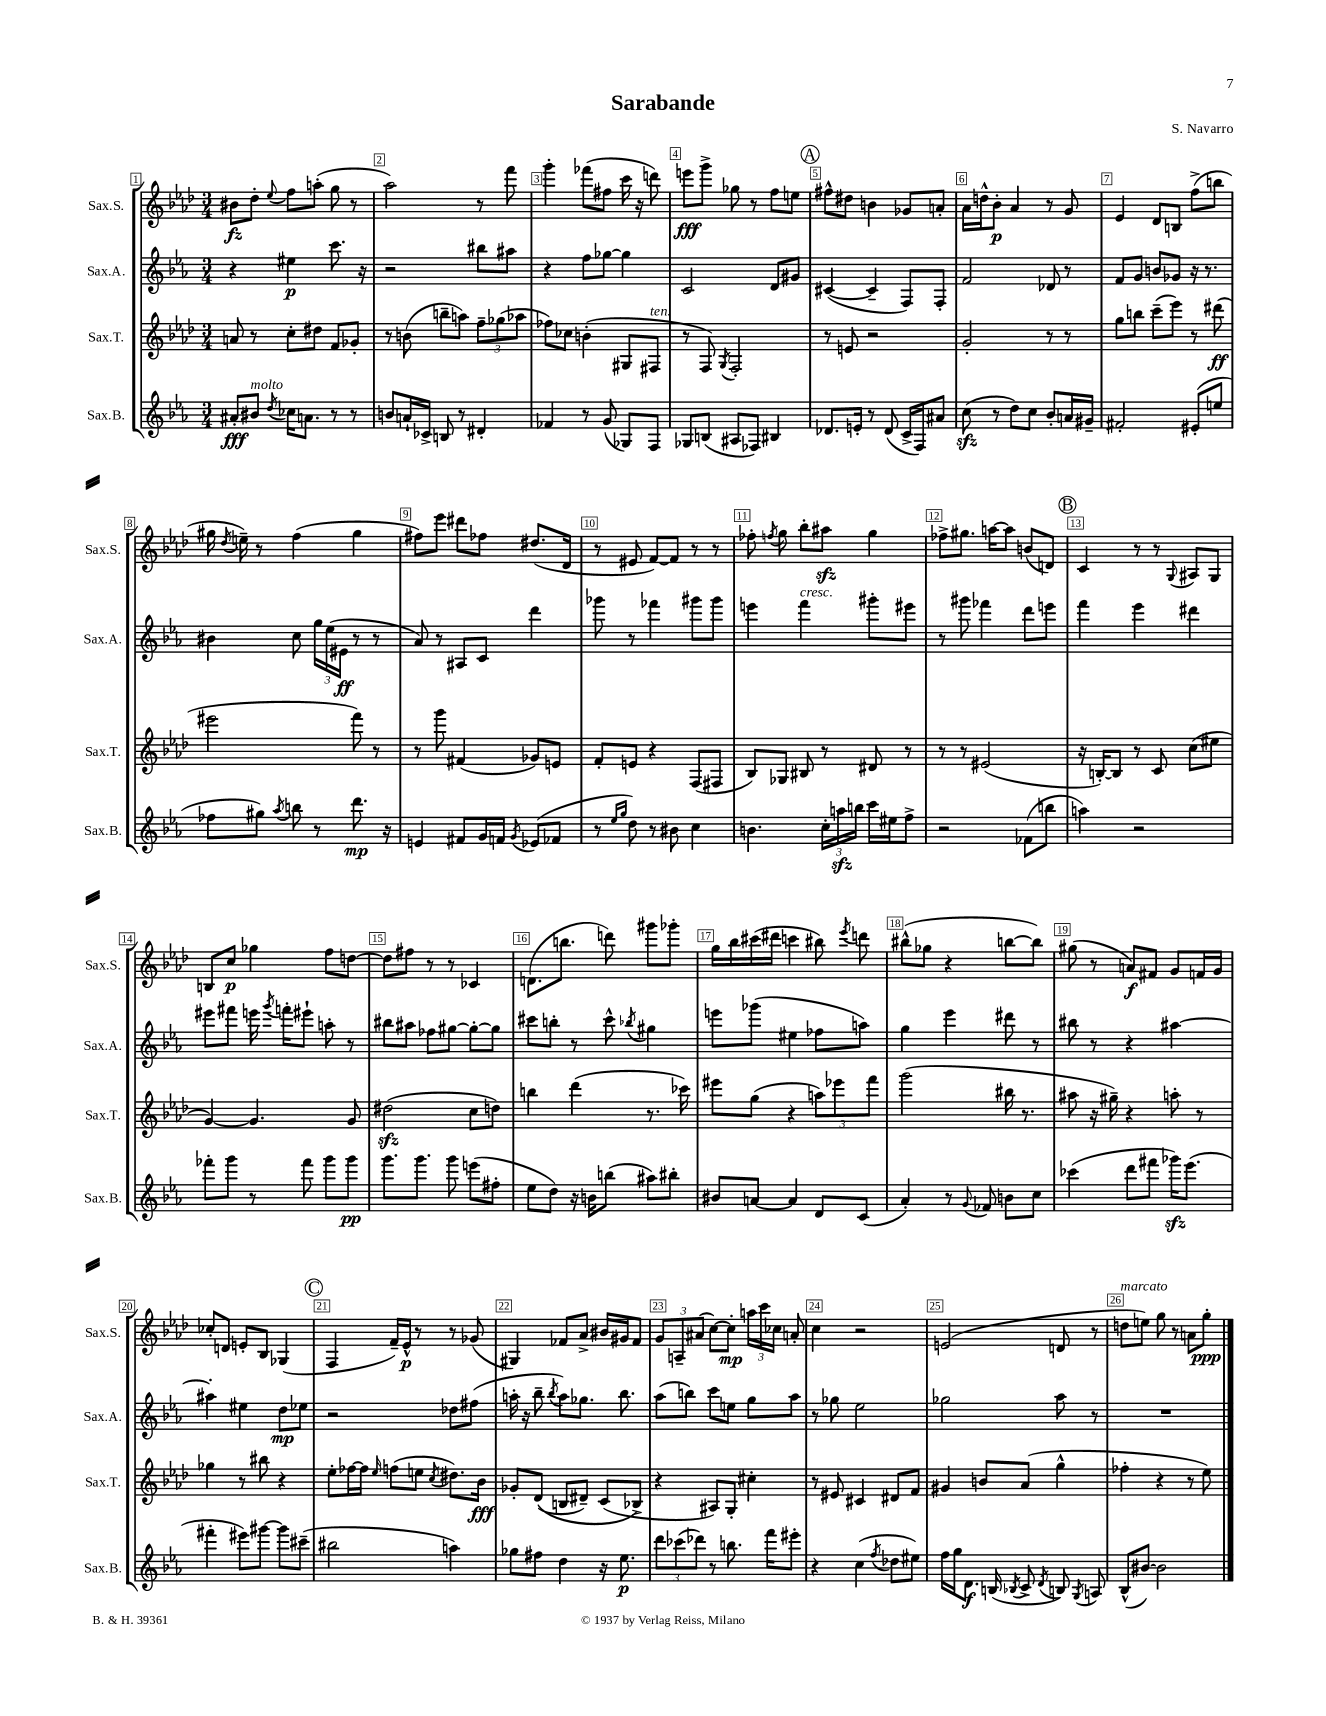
\header { title = "Sarabande" composer = "S. Navarro" }
<<
\new StaffGroup <<
\new Staff = "s0" \with { instrumentName = "Sax.S." shortInstrumentName = "Sax.S." } {
    \clef treble \key aes \major \numericTimeSignature \time 3/4
    \autoBeamOff bis'8[\fz des''8]-. \appoggiatura { ees''8 } f''8[ a''8]-.( g''8 r8 |
    aes''2) r8 f'''8 |
    g'''4-. fes'''8[( fis''8] c'''16 r16 d'''8) |
    e'''8[\fff g'''8]-> ges''8 r8 f''8[ e''8] |
    \mark \markup { \circle "A" } fis''8[-^ dis''8] b'4 ges'8[ a'8]-. |
    aes'16[ d''16-^ bes'8]-.\p aes'4 r8 g'8 |
    ees'4 des'8[ b8] f''8[->( b''8] |
    gis''16 \acciaccatura { des''8 } e''16--) r8 f''4( gis''4 |
    fis''8[) ees'''8] dis'''8[ fes''8] dis''8.[( des'16] |
    r8 eis'8 f'8[~) f'8] r8 r8 |
    fes''8-. \acciaccatura { f''8 } g''8 bes''8[-. ais''8]\sfz g''4 |
    fes''8[-> gis''8.] a''16[~ a''8] b'8[( d'8]) |
    \mark \markup { \circle "B" } c'4 r8 r8 \appoggiatura { g8 } ais8[ g8] |
    b8[ c''8]\p ges''4 f''8[ d''8]~ |
    d''8[ fis''8] r8 r8 ces'4 |
    d'8.[( b''8.] d'''8) gis'''8[ ges'''8]-. |
    g''16[ bes''16 cis'''16( dis'''16] c'''4 bis''8) \acciaccatura { ees'''8 } d'''8 |
    bis''8[-^( ges''8] r4 b''8[~ b''8]) |
    gis''8( r8 a'8[\f) fis'8] g'8[ f'16 g'16] |
    ces''8[-. d'8] e'8[-. bes8] ges4( |
    \mark \markup { \circle "C" } f4 f'16[--) ees'16]-^\p r8 r8 ges'8( |
    gis4) fes'8[ aes'8]-> bis'16[ gis'16 fes'8] |
    \tuplet 3/2 { g'8[ a8-- ais'8]( } c''8[~) c''8]-.\mp \tuplet 3/2 { a''16[ c'''16 ces''16] } a'8-. |
    c''4 r2 |
    e'2( d'8 r8 |
    d''8[^\markup { \italic "marcato" } e''8]) g''8 r8 a'8[ g''8]-.\ppp \bar "|." |
}
\new Staff = "s1" \with { instrumentName = "Sax.A." shortInstrumentName = "Sax.A." } {
    \clef treble \key ees \major \numericTimeSignature \time 3/4
    \autoBeamOff r4 eis''4\p c'''8. r16 |
    r2 bis''8[ ais''8] |
    r4 f''8[ ges''8]~ ges''4 |
    c'2 d'8[ gis'8] |
    \mark \markup { \circle "A" } cis'4~( cis'4-- f8[) f8]-. |
    f'2 des'8 r8 |
    f'8[ g'8] b'8[ ges'8] r16 r8. |
    bis'4 c''8 \tuplet 3/2 { g''16[ ees''16( eis'16]\ff } r8 r8 |
    aes'8) r8 ais8[ c'8] d'''4 |
    ges'''8 r8 fes'''4 gis'''8[ gis'''8] |
    e'''4 f'''4^\markup { \italic "cresc." } gis'''8[-. eis'''8] |
    r8 gis'''8 fes'''4 d'''8[ e'''8] |
    \mark \markup { \circle "B" } f'''4 ees'''4 dis'''4 |
    eis'''8[ fis'''8] e'''16 \acciaccatura { g'''8 } f'''16[-. eis'''8]-! a''8-. r8 |
    bis''8[ ais''8] fes''8[ gis''8]~ gis''8[~-. gis''8] |
    cis'''8[ b''8]-. r8 cis'''8-^ \acciaccatura { bes''8 } gis''4 |
    e'''8[ ges'''8]( eis''4 fes''8[ a''8]) |
    g''4 ees'''4 dis'''8 r8 |
    bis''8 r8 r4 ais''4~ |
    ais''4-. eis''4 d''8[\mp ees''8] |
    \mark \markup { \circle "C" } r2 des''8[ fis''8]( |
    a''16-. r16 bes''8-- \acciaccatura { bes''8 } a''8[) ges''8.] bes''8. |
    aes''8[( b''8]) c'''8[ e''8] g''8[ aes''8] |
    r8 ges''8 ees''2 |
    ges''2 aes''8 r8 |
    R2. \bar "|." |
}
\new Staff = "s2" \with { instrumentName = "Sax.T." shortInstrumentName = "Sax.T." } {
    \clef treble \key aes \major \numericTimeSignature \time 3/4
    \autoBeamOff a'8 r8 c''8[-. dis''8] f'8[ ges'8]-. |
    r8 b'8( b''8[-- a''8]) \tuplet 3/2 { f''8[-- ges''8( aes''8] } |
    fes''8[) ces''8] b'4-.( gis8[ fis8]^\markup { \italic "ten." } |
    r8 f8) \acciaccatura { g8 } f2-. |
    \mark \markup { \circle "A" } r8 e'8 r2 |
    g'2-. r8 r8 |
    g''8[ b''8] c'''8[--( ees'''8]) r8 dis'''8\ff( |
    eis'''2 f'''8) r8 |
    r8 g'''8 fis'4( ges'8[) e'8] |
    f'8[-. e'8] r4 f8[( fis8] |
    bes8[) ges8] bis8 r8 dis'8 r8 |
    r8 r8 eis'2( |
    \mark \markup { \circle "B" } r16 b16[~-.) b8] r8 c'8 c''8[( eis''8] |
    g'4~) g'4. g'8 |
    dis''2\sfz( c''8[ d''8]) |
    b''4 des'''4( r8. ces'''16) |
    eis'''8[ g''8]( r4 \tuplet 3/2 { a''8[) ees'''8 f'''8] } |
    g'''2( bis''16 r8. |
    ais''8 r16 gis''16--) r4 a''8-. r8 |
    ges''4 r8 bis''8 r4 |
    \mark \markup { \circle "C" } ees''8[-. fes''16~ fes''16] \grace { ees''16 } f''8[( e''8] \acciaccatura { c''8 } dis''8.[) bes'16]\fff |
    ges'8[-. des'8](\( b8[ dis'8]--) c'8[( bes8]->\) |
    r4 ais8[) g8]-. cis''4-. |
    r8 eis'8 cis'4 dis'8[ f'8] |
    gis'4 b'8[ aes'8]( g''4-^ |
    fes''4-. r4 r8 ees''8) \bar "|." |
}
\new Staff = "s3" \with { instrumentName = "Sax.B." shortInstrumentName = "Sax.B." } {
    \clef treble \key ees \major \numericTimeSignature \time 3/4
    \autoBeamOff ais'8[-.\fff bis'8]^\markup { \italic "molto" } \acciaccatura { d''8 } ces''16[ a'8.] r8 r8 |
    b'8[ a'16-! ces'16]-> b8 r8 dis'4-. |
    fes'4 r8 g'8( ges8[) f8] |
    ges8[ b8]( ais8[ fes8]) bis4 |
    \mark \markup { \circle "A" } des'8.[ e'16]-. r8 des'8( c'16[-> f16) ais'8] |
    c''8\sfz( r8 d''8[) c''8] bes'8[-. a'16 gis'16]-- |
    fis'2-. eis'8[-.( e''8] |
    fes''8[ gis''8]) \acciaccatura { aes''8 } b''8 r8 d'''8.\mp r16 |
    e'4 fis'8[ g'16 f'16] \acciaccatura { g'8 } ees'8[( fes'8] |
    r8 \grace { ees''16[ g''16] } d''8) r8 bis'8 c''4 |
    b'4. \tuplet 3/2 { c''16[-. a''16\sfz b''16] } c'''16[ eis''16 f''8]-> |
    r2 fes'8[( b''8] |
    \mark \markup { \circle "B" } a''4) r2 |
    fes'''8[-. g'''8] r8 fes'''8 g'''8[ g'''8]\pp |
    g'''8.[ g'''8.] g'''8 e'''8[( fis''8]-. |
    ees''8[ d''8]) r16 b'16[ b''8]( ais''8[) bis''8]-. |
    bis'8[ a'8]~ a'4 d'8[ c'8]( |
    aes'4-.) r8 \appoggiatura { g'8 } fes'8 b'8[ c''8] |
    ces'''4( d'''8[ fis'''8] ges'''16[\sfz) ees'''8.]( |
    fis'''4-. eis'''8[) gis'''8]~ gis'''8[ cis'''8]--( |
    \mark \markup { \circle "C" } bis''2 a''4) |
    ges''8[ fis''8] d''4 r16 ees''8.\p |
    \tuplet 3/2 { d'''8[ ces'''8( des'''8]) } r8 b''8. f'''16[ eis'''8]-. |
    r4 c''4( \acciaccatura { f''8 } des''8[ eis''8]) |
    f''16[ g''16 d'8.]\f b16( \acciaccatura { bes8 } c'8-> \acciaccatura { d'8 } b8) \acciaccatura { g8 } a8 |
    bes8[-^( bis'8]~) bis'2 \bar "|." |
}
>>
>>
\layout { \context { \Score \override BarNumber.break-visibility = ##(#f #t #t) barNumberVisibility = #all-bar-numbers-visible \override BarNumber.stencil = #(make-stencil-boxer 0.1 0.3 ly:text-interface::print) } }
